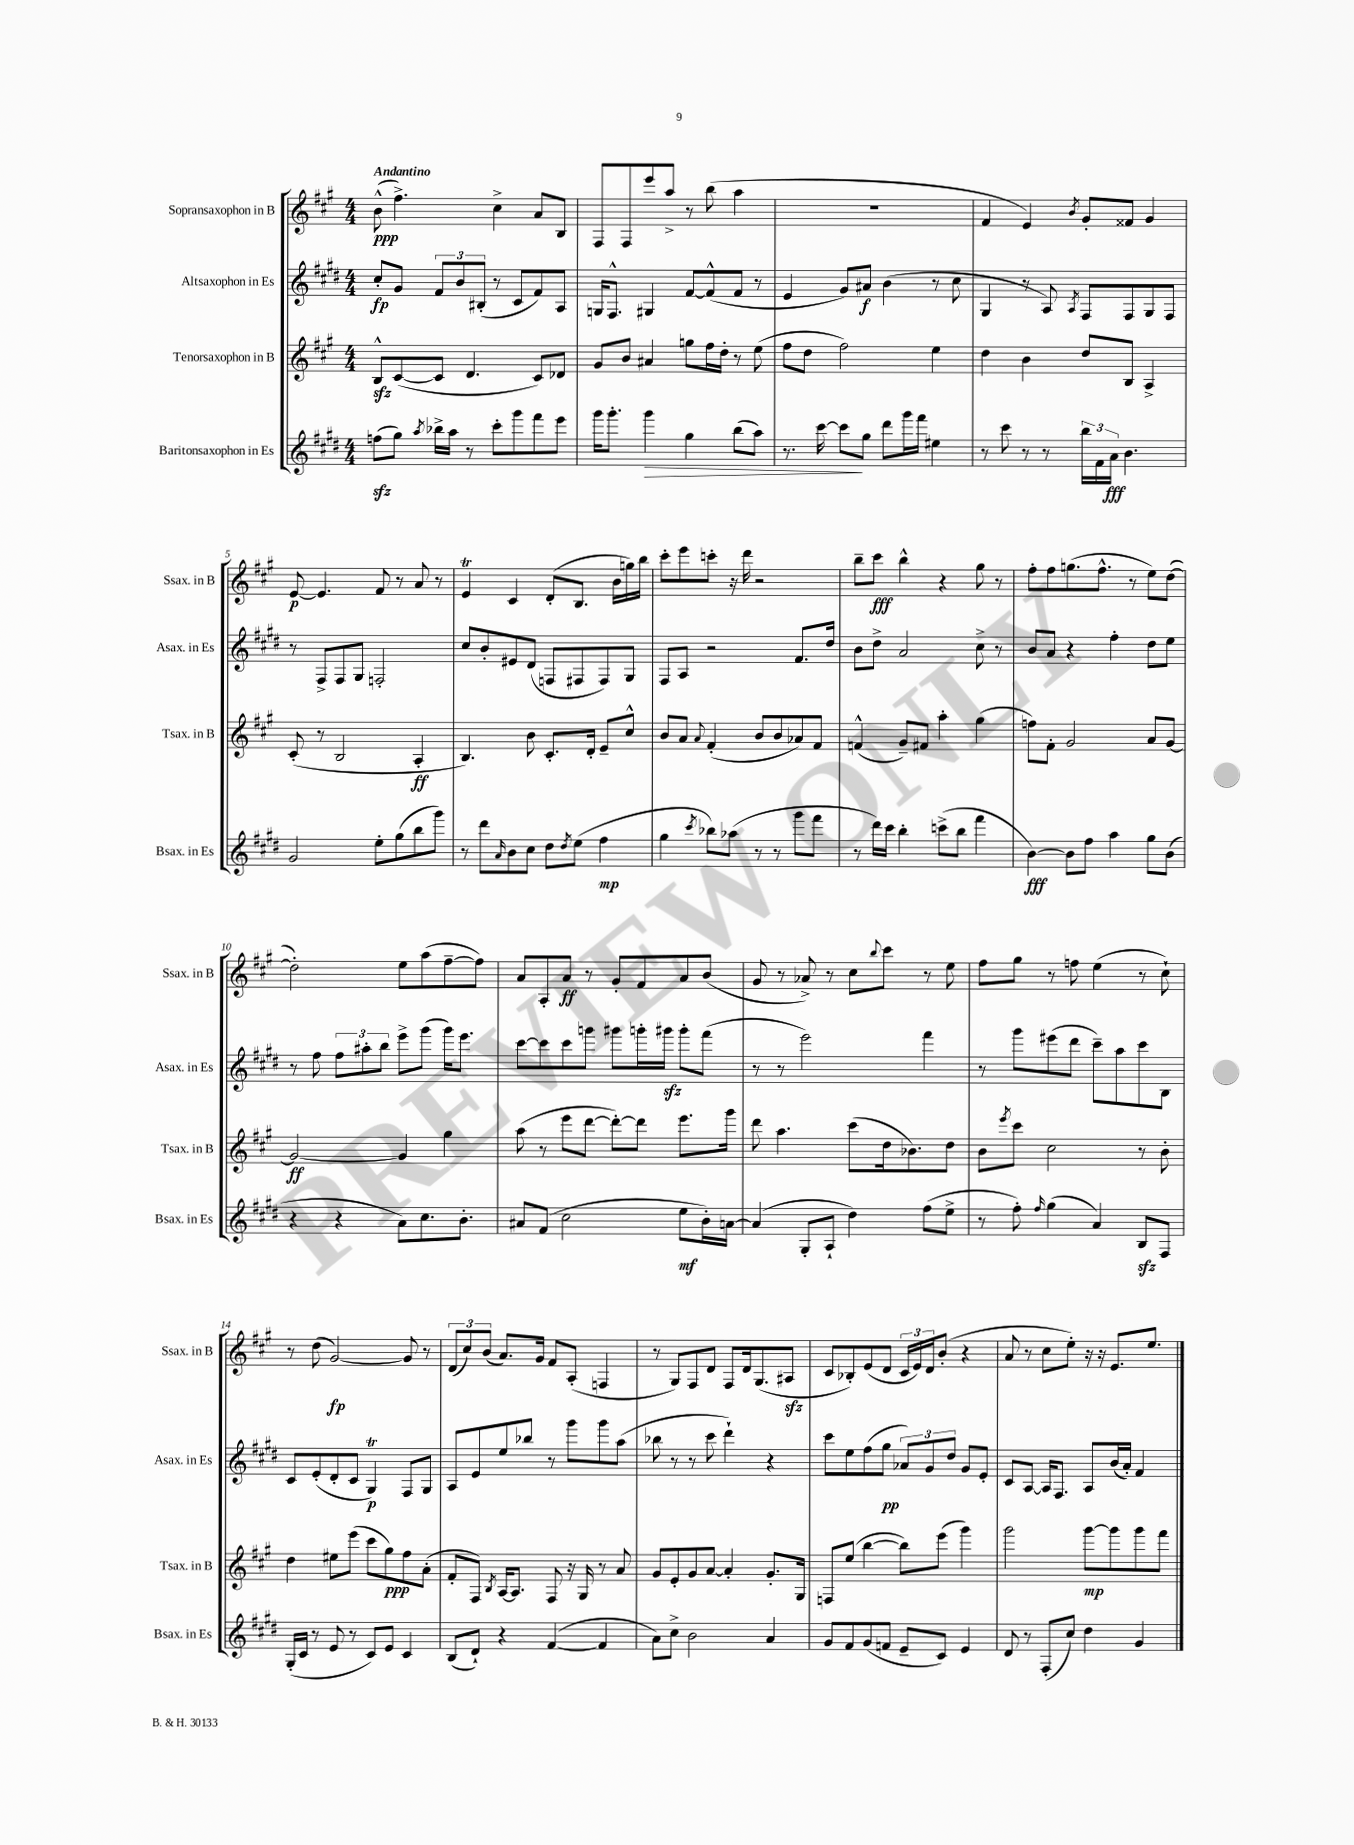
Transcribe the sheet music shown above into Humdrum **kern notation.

**kern	**dynam	**kern	**dynam	**kern	**dynam	**kern	**dynam
*part4	*part4	*part3	*part3	*part2	*part2	*part1	*part1
*staff4	*staff4	*staff3	*staff3	*staff2	*staff2	*staff1	*staff1
*I"Baritonsaxophon in Es	*	*I"Tenorsaxophon in B	*	*I"Altsaxophon in Es	*	*I"Sopransaxophon in B	*
*I'Bsax. in Es	*	*I'Tsax. in B	*	*I'Asax. in Es	*	*I'Ssax. in B	*
*clefG2	*	*clefG2	*	*clefG2	*	*clefG2	*
*k[f#c#g#d#]	*	*k[f#c#g#]	*	*k[f#c#g#d#]	*	*k[f#c#g#]	*
*M4/4	*	*M4/4	*	*M4/4	*	*M4/4	*
=1	=1	=1	=1	=1	=1	=1	=1
!	!	!	!	!	!	!LO:TX:a:B:t=Andantino	!
(8ffnzz\L	.	8Bzz^^/L	.	8cc#'/L	fp	(8b^^\	ppp
8gg#\J)	.	([8c#/	.	8g#/J	.	4.ff#^\)	.
8qaa/	.	.	.	.	.	.	.
16bb-X^\LL	.	8c#/J]	.	12f#/L	.	.	.
16aa\JJ	.	.	.	.	.	.	.
.	.	.	.	12b/	.	.	.
8r	.	4.d/	.	.	.	.	.
.	.	.	.	(12B#X'/J	.	.	.
8ccc#'\L	.	.	.	8r	.	4cc#^\	.
8ggg#\	.	.	.	8c#/L	.	.	.
8fff#\	.	8c#/L)	.	8f#/)	.	8a/L	.
8eee\J	.	8d-X/J	.	8A/J	.	8B/J	.
=2	=2	=2	=2	=2	=2	=2	=2
16ggg#\KL	.	8g#/L	.	16Gn/KL	.	8F#/L	.
8.ggg#'\J	.	.	.	8.F#^^/J	.	.	.
.	.	8b/J	.	.	.	8F#/	.
!	!LO:HP:b	!	!	!	!	!	!
4ggg#\	>	4a#X/	.	4G#X/	.	8eee/	.
.	.	.	.	.	.	8aa^/J	.
4gg#\	.	8ggn\L	.	[8f#/L	.	8r	.
.	.	16ff#\L	.	(8f#^^/]	.	(8bb\	.
.	.	16dd'\JJ	.	.	.	.	.
(8bb\L	.	8r	.	8f#/J	.	4aa\	.
8aa\J)	.	(8ee\	.	8r	.	.	.
=3	=3	=3	=3	=3	=3	=3	=3
8.r	.	8ff#\L	.	4e/	.	1r	.
.	.	8dd\J	.	.	.	.	.
[16ccc#\	.	.	.	.	.	.	.
8ccc#\L]	.	2ff#\)	.	8g#/L)	.	.	.
8gg#\J	]	.	.	8a#X/J	f	.	.
8ddd#\L	.	.	.	(4b\	.	.	.
16ggg#\L	.	.	.	.	.	.	.
16fff#\JJ	.	.	.	.	.	.	.
4ee#X\	.	4ee\	.	8r	.	.	.
.	.	.	.	8cc#\	.	.	.
=4	=4	=4	=4	=4	=4	=4	=4
8r	.	4dd\	.	4G#/	.	4f#/	.
8ccc#\	.	.	.	.	.	.	.
8r	.	4b\	.	8r	.	4e/)	.
8r	.	.	.	8A/)	.	.	.
.	.	.	.	8qA/	.	8qb/	.
24bb\LL	.	8dd/L	.	8F#/L	.	8g#'/L	.
24f#\	.	.	.	.	.	.	.
24a\JJ	fff	.	.	.	.	.	.
4.b\	.	8B/J	.	8F#/	.	8f##X/J	.
.	.	4A^/	.	8G#/	.	4g#/	.
.	.	.	.	8F#/J	.	.	.
!!LO:LB:g=z
=5	=5	=5	=5	=5	=5	=5	=5
2g#/	.	(8c#'/	.	8r	.	[8e/	p
.	.	8r	.	8F#^/L	.	4.e/]	.
.	.	2B/	.	8F#/	.	.	.
.	.	.	.	8G#/J	.	.	.
8ee'\L	.	.	.	2Fn'/	.	8f#/	.
(8gg#\	.	.	.	.	.	8r	.
8bb\	.	4A'/	ff	.	.	8a/	.
8ggg#\J)	.	.	.	.	.	8r	.
=6	=6	=6	=6	=6	=6	=6	=6
8r	.	4.B/)	.	8cc#/L	.	4eT/	.
8ddd#\L	.	.	.	8b'/	.	.	.
16qqa/	.	.	.	.	.	.	.
8b\	.	.	.	8e#X/	.	4c#/	.
8cc#\J	.	8b\	.	(8d#/J	.	.	.
8dd#\L	.	8.c#'/L	.	8Fn/L	.	(8d'/L	.
8qdd#/	.	.	.	.	.	.	.
(8ee\J	.	.	.	8F#X/	.	8.B/J	.
.	.	16d'/Jk	.	.	.	.	.
4ff#\	mp	8e~/L	.	8F#/)	.	.	.
.	.	.	.	.	.	16b\LL	.
.	.	8cc#^^/J	.	8G#/J	.	16ggn\)	.
.	.	.	.	.	.	16bb\JJ	.
=7	=7	=7	=7	=7	=7	=7	=7
4gg#\	.	8b/L	.	8F#/L	.	8ccc#'\L	.
.	.	8a/J	.	8A/J	.	8eee\	.
8qccc#/	.	8qqa/	.	.	.	.	.
8bb-X\L)	.	(4f#'/	.	2r	.	8cccn'\J	.
(8aa-X\J	.	.	.	.	.	16r	.
.	.	.	.	.	.	16ddd\	.
8r	.	8b/L	.	.	.	2r	.
8r	.	8b/	.	.	.	.	.
8ggg#\L	.	8a-X/)	.	8.f#/L	.	.	.
8fff#\J	.	8f#/J	.	.	.	.	.
.	.	.	.	16dd#/Jk	.	.	.
=8	=8	=8	=8	=8	=8	=8	=8
8r	.	(4fn^^/	.	8b\L	.	8bb~\L	.
16ddd#\LL)	.	.	.	8dd#^\J	.	8ccc#\J	fff
16ccc#\JJ	.	.	.	.	.	.	.
4bb'\	.	8g#~/L)	.	2a/	.	4bb^^\	.
.	.	8f#X/J	.	.	.	.	.
(8cccn^\L	.	4aa'\	.	.	.	4r	.
8bb\J	.	.	.	.	.	.	.
4fff#\	.	(4gg#\	.	8cc#^\	.	8gg#\	.
.	.	.	.	8r	.	8r	.
=9	=9	=9	=9	=9	=9	=9	=9
[4b\)	fff	8ffn\L)	.	8b/L	.	8ff#'\L	.
.	.	8f#'\J	.	8a/J	.	8ff#\	.
8b\L]	.	2g#/	.	4r	.	(8.ggn\	.
8ff#\J	.	.	.	.	.	.	.
.	.	.	.	.	.	8.ff#^^\J	.
4aa\	.	.	.	4ff#'\	.	.	.
.	.	.	.	.	.	8r	.
8gg#\L	.	8a/L	.	8dd#\L	.	8ee\L)	.
(8b\J	.	[8g#/J	.	8ee\J	.	([8dd\J	.
!!LO:LB:g=z
=10	=10	=10	=10	=10	=10	=10	=10
4r	.	2g#/_	ff	8r	.	2dd'\])	.
.	.	.	.	8ff#\	.	.	.
4r	.	.	.	12ff#\L	.	.	.
.	.	.	.	12aa#X'\	.	.	.
.	.	.	.	12bb\J	.	.	.
8a\L)	.	4g#/]	.	8eee^\L	.	8ee\L	.
8.cc#\	.	.	.	(8ggg#\J	.	(8aa\	.
.	.	4gg#\	.	16ggg#\KL)	.	[8ff#~\	.
8.b'\J	.	.	.	8.eee\J	.	.	.
.	.	.	.	.	.	8ff#\J])	.
=11	=11	=11	=11	=11	=11	=11	=11
8a#X/L	.	(8aa\	.	[8ccc#\L	.	8a/L	.
(8f#/J	.	8r	.	8ccc#\]	.	8A'/	.
2cc#\	.	8eee\L	.	8ccc#\	.	8a/J	ff
.	.	[8ddd\J	.	8gggn\J	.	8r	.
.	.	8ddd'\L_)	.	8ggg#X\L	.	8g#'/L	.
.	.	8ddd\J]	.	16gggn'\L	.	8f#/	.
.	.	.	.	16ggg#Xzz\JJ	.	.	.
8ee\L	mf	8.eee\L	.	8ggg#'\L	.	8a/	.
16b'\L)	.	.	.	(8fff#\J	.	(8b/J	.
[16an\JJ	.	16ggg#\Jk	.	.	.	.	.
=12	=12	=12	=12	=12	=12	=12	=12
(4a/]	.	8ddd\	.	8r	.	8g#/	.
.	.	4.aa\	.	8r	.	8r	.
8G#'/L	.	.	.	2eee\)	.	8a-X^/)	.
8A`/J	.	.	.	.	.	8r	.
4dd#\)	.	(8ccc#\L	.	.	.	8cc#\L	.
.	.	.	.	.	.	8qqbb/	.
.	.	16dd\k	.	.	.	8ccc#\J	.
.	.	8.b-X\)	.	.	.	.	.
(8ff#\L	.	.	.	4fff#\	.	8r	.
8ee^\J	.	8dd\J	.	.	.	8ee\	.
=13	=13	=13	=13	=13	=13	=13	=13
8r	.	8b\L	.	8r	.	8ff#\L	.
.	.	8qeee/	.	.	.	.	.
8ff#'\)	.	8ccc#\J	.	8ggg#\L	.	8gg#\J	.
16qqff#/	.	.	.	.	.	.	.
(4gg#\	.	2cc#\	.	(8eee#X\	.	8r	.
.	.	.	.	8ddd#\J	.	8ffn\	.
4a/)	.	.	.	8ccc#~\L)	.	(4ee\	.
.	.	.	.	8aa\	.	.	.
8Bzz/L	.	8r	.	8ccc#\	.	8r	.
8F#/J	.	8b'\	.	8B\J	.	8cc#`\)	.
!!LO:LB:g=z
=14	=14	=14	=14	=14	=14	=14	=14
(16G#'/LL	.	4dd\	.	8c#/L	.	8r	.
16c#/JJ	.	.	.	.	.	.	.
8r	.	.	.	(8e'/	.	(8dd\	.
8e/	.	8ee#X\L	.	8d#'/	.	[2g#/)	fp
8r	.	(8eee\J	.	8c#/J	.	.	.
8c#/L)	.	8ccc#\L	.	4G#t/)	p	.	.
8e/J	.	8gg#\)	ppp	.	.	.	.
4c#/	.	8ff#\	.	8F#/L	.	8g#/]	.
.	.	(8a'\J	.	8G#/J	.	8r	.
=15	=15	=15	=15	=15	=15	=15	=15
(8B/L	.	8f#'/L	.	8A/L	.	(12d/L	.
.	.	.	.	.	.	12cc#/)	.
8d#`/J)	.	8F#/J)	.	8e/	.	.	.
.	.	.	.	.	.	(12b/J	.
.	.	8qB/	.	.	.	.	.
4r	.	[16A/KL	.	8ee/	.	8.a/L)	.
.	.	8.A/J]	.	.	.	.	.
.	.	.	.	8bb-X/J	.	.	.
.	.	.	.	.	.	16g#/Jk	.
([4f#/	.	8F#/	.	8r	.	8f#/L	.
.	.	16r	.	8ggg#\L	.	(8A'/J	.
.	.	16G#/	.	.	.	.	.
4f#/]	.	8r	.	8ggg#\	.	4Fn/	.
.	.	8a/	.	(8aa\J	.	.	.
=16	=16	=16	=16	=16	=16	=16	=16
8a\L)	.	8g#/L	.	8bb-X\	.	8r	.
8cc#^\J	.	8e'/	.	8r	.	8G#/L)	.
2b\	.	8g#/	.	8r	.	8F#/	.
.	.	[8a/J	.	8ccc#\	.	8d/J	.
.	.	4a'/]	.	4ddd#`\)	.	8F#/L	.
.	.	.	.	.	.	16d/k	.
.	.	.	.	.	.	(8.G#/	.
4a/	.	8.g#'/L	.	4r	.	.	.
.	.	.	.	.	.	8A#Xzz/J	.
.	.	16G#/Jk	.	.	.	.	.
=17	=17	=17	=17	=17	=17	=17	=17
8g#/L	.	8Fn/L	.	8ccc#\L	.	8c#/L	.
8f#/	.	(8ee/J	.	8ee\	.	8B-X'/)	.
(8g#/	.	[4bb\	.	(8ff#\	.	(8e/	.
8fn/J	.	.	.	8gg#\J	pp	8d/J	.
8e~/L	.	8bb\L])	.	12a-X/L)	.	24c#/LL	.
.	.	.	.	.	.	24e/)	.
.	.	.	.	12g#/	.	24d/J	.
8c#/J)	.	(8eee\J	.	.	.	(8b'/J	.
.	.	.	.	12dd#/J	.	.	.
4e/	.	4ggg#\)	.	8g#/L	.	4r	.
.	.	.	.	8e'/J	.	.	.
=18	=18	=18	=18	=18	=18	=18	=18
8d#/	.	2ggg#\	.	8c#/L	.	8a/	.
8r	.	.	.	[8A/J	.	8r	.
(8F#'/L	.	.	.	16A/KL]	.	8cc#\L	.
.	.	.	.	8.F#/J	.	.	.
8cc#/J)	.	.	.	.	.	8ee'\J)	.
4dd#\	.	[8ggg#\L	mp	8A/L	.	16r	.
.	.	.	.	.	.	16r	.
.	.	8ggg#\]	.	(16b/L	.	8.e/L	.
.	.	.	.	16a'/JJ)	.	.	.
4g#/	.	8ggg#\	.	4f#/	.	.	.
.	.	.	.	.	.	8.ee/J	.
.	.	8fff#\J	.	.	.	.	.
==	==	==	==	==	==	==	==
*-	*-	*-	*-	*-	*-	*-	*-
